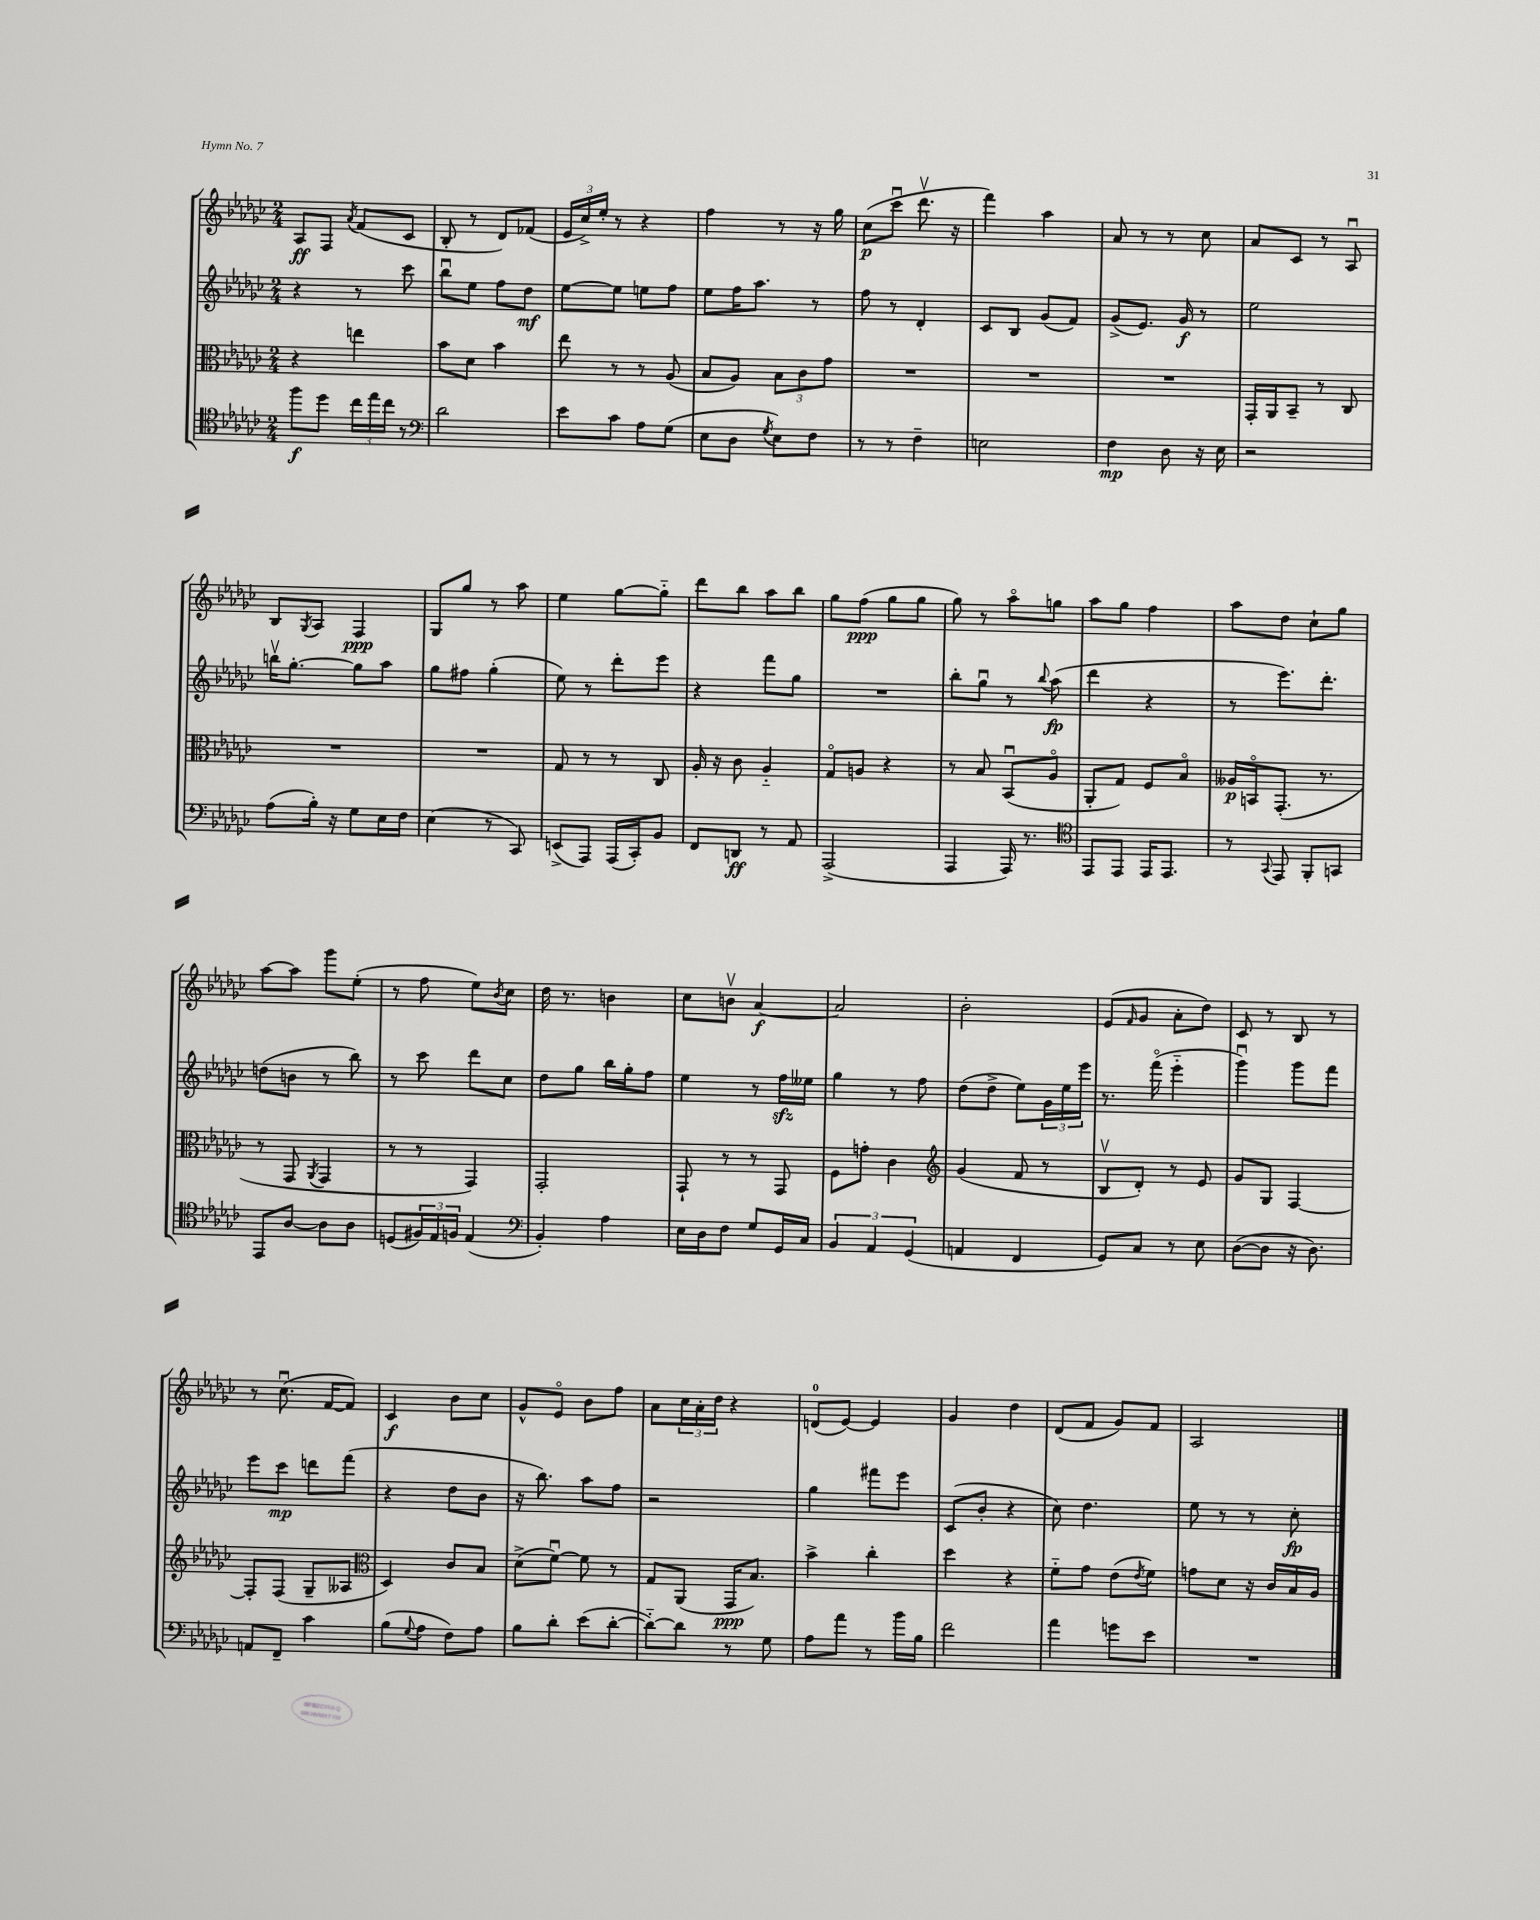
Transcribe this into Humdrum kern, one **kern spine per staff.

**kern	**kern	**kern	**kern
*staff4	*staff3	*staff2	*staff1
*clefC4	*clefC3	*clefG2	*clefG2
*k[b-e-a-d-g-c-]	*k[b-e-a-d-g-c-]	*k[b-e-a-d-g-c-]	*k[b-e-a-d-g-c-]
*M2/4	*M2/4	*M2/4	*M2/4
8ff	4r	4r	8A-
8dd-	.	.	8F
.	.	.	8qa-
24cc-	4ee	8r	(8f
24ee-	.	.	.
24cc-	.	.	.
8r	.	8ccc-	8c-
=	=	=	=
*clefF4	*	*	*
2d-	8b-	8bb-u	8B-'
.	8d-	8ee-	8r
.	4b-	8ff	8d-)
.	.	8dd-	(8f-
=	=	=	=
8e-	8ee-	[8ee-	24e-
.	.	.	24cc-^)
.	.	.	24ee-'
8c-	8r	8ee-]	8r
8A-	8r	8ee	4r
(8G-	(8A-	8ff	.
=	=	=	=
8E-	8B-	8ee-	4ff
8D-	8A-)	16ff	.
.	.	8.aa-	.
8qG-	.	.	.
8E-)	12B-	.	8r
.	12c-	.	.
8F	.	8r	16r
.	12g-	.	.
.	.	.	16gg-
=	=	=	=
8r	2r	8ff	(8cc-
8r	.	8r	8ccc-u
4F~	.	4d-'	8.ddd-v
.	.	.	16r
=	=	=	=
2E	2r	8c-	4fff)
.	.	8B-	.
.	.	(8g-	4aa-
.	.	8f)	.
=	=	=	=
4F	2r	(8g-^	8a-
.	.	8.e-)	8r
8D-	.	.	8r
.	.	16g-	.
16r	.	8r	8cc-
16E-	.	.	.
=	=	=	=
2r	16GG-'	2ee-	8a-
.	16AA-	.	.
.	8BB-~	.	8c-
.	8r	.	8r
.	8C-	.	8A-u
=	=	=	=
(8A-	2r	16bbv	8B-
.	.	[8.gg-'	.
.	.	.	8qG-
16B-')	.	.	8A-
16r	.	.	.
8G-	.	8gg-]	4F
16E-	.	8aa-	.
16F	.	.	.
=	=	=	=
(4E-	2r	8gg-	8G-
.	.	8ff#	8gg-
8r	.	(4gg-'	8r
8CC-)	.	.	8aa-
=	=	=	=
(8EE^	8G-	8ee-)	4ee-
8AAA-)	8r	8r	.
(16AAA-	8r	8ddd-'	[8gg-
16CC-')	.	.	.
8BB-	8C-	8eee-	8gg-'~]
=	=	=	=
8FF	16A-'	4r	8ddd-
.	16r	.	.
8DD	8c-	.	8bb-
8r	4A-'~	8fff	8aa-
8AA-	.	8gg-	8bb-
=	=	=	=
(2AAA-^	8G-o	2r	8gg-
.	8A	.	(8ff
.	4r	.	8gg-
.	.	.	8gg-
=	=	=	=
4AAA-	8r	8bb-'	8gg-)
.	8B-	8gg-u	8r
16AAA-)	(8BB-u	8r	8aa-o
8.r	.	.	.
.	.	8qqbb-	.
.	8A-o	(8aa-	8gg
=	=	=	=
*clefC4	*	*	*
8EE-	8AA-'	4ddd-	8aa-
8EE-	8G-)	.	8gg-
16EE-	8F	4r	4ff
8.EE-	.	.	.
.	8B-o	.	.
=	=	=	=
8r	16A--	8r	8aa-
.	16BBo	.	.
8qqGG-	.	.	.
8EE-	(8.GG-'	8.eee-)	8dd-
8FF'	.	.	8cc-`
.	8.r	8.ddd-'	.
8GG	.	.	8gg-
=	=	=	=
8EE-	8r	(8dd	[8aa-
[8A-	8GG-	8b	8aa-]
.	8qAA-	.	.
8A-]	4GG-	8r	8ggg-
8A-	.	8bb-)	(8ee-'
=	=	=	=
(8D	8r	8r	8r
24F#)	8r	8ccc-	8ff
24E-	.	.	.
24F	.	.	.
(4E-	4GG-)	8ddd-	8ee-)
.	.	.	8qb-
.	.	8cc-	8cc-
=	=	=	=
*clefF4	*	*	*
4BB-')	2GG-'	8dd-	16dd-
.	.	.	8.r
.	.	8gg-	.
4A-	.	16bb-	4b
.	.	16gg-'	.
.	.	8ff	.
=	=	=	=
16E-	8GG-`	4ee-	8cc-
16D-	.	.	.
8F	8r	.	8bv
8G-	8r	8r	[4a-
16GG-	8GG-	16ff	.
16C-	.	16ee--	.
=	=	=	=
6BB-	8F	4gg-	2a-]
.	8g'	.	.
6AA-	.	.	.
.	4c-	8r	.
(6GG-	.	.	.
.	.	8ff	.
=	=	=	=
*	*clefG2	*	*
4AA	(4g-	(8dd-	2b-'
.	.	8dd-^	.
4FF	8f	8ee-)	.
.	8r	24g-	.
.	.	24ee-	.
.	.	24eee-	.
=	=	=	=
8GG-)	8B-v	8.r	(8e-
.	.	.	16qqf
8C-	8d-')	.	8g-
.	.	(16fffo	.
8r	8r	4eee-'~	8a-'
8E-	8e-	.	8dd-)
=	=	=	=
([8D-	8g-	4ggg-u)	8c-
8D-]	8G-	.	8r
16r	[4F	8ggg-	8B-
8.D-)	.	.	.
.	.	8fff	8r
=	=	=	=
8AA	8F']	8eee-	8r
8FF~	(8F	8ccc-	(8.cc-u
4c-	8G-~	8ddd	.
.	.	.	[16f
.	8A--	(8fff	8f])
=	=	=	=
*	*clefC3	*	*
(8B-	4D-)	4r	4c-
8qqG-	.	.	.
8A-	.	.	.
8F)	8c-	8dd-	8b-
8A-	8B-	8b-	8cc-
=	=	=	=
8B-	(8d-^	16r	8g-^^
.	.	8.bb-)	.
8d-'	[8fu)	.	8e-o
(8e-	8f]	8aa-	8b-
[8d-'	8r	8ff	8ff
=	=	=	=
8d-'~_)	8G-	2r	8a-
8d-]	(8AA-	.	24cc-
.	.	.	24a-'
.	.	.	24dd-
8r	16GG-	.	4r
.	8.B-)	.	.
8G-	.	.	.
=	=	=	=
8A-	4b-^	4gg-	(8d
8a-	.	.	[8e-)
8r	4cc-'	8fff#	4e-]
16b-	.	8eee-	.
16B-	.	.	.
=	=	=	=
2f	4dd-	(8c-	4g-
.	.	8b-'	.
.	4r	4r	4dd-
=	=	=	=
4a-	8f'~	8cc-)	(8d-
.	8g-	4.dd-	8f
8g	(8e-	.	8g-)
.	8qe-	.	.
8e-	8f)	.	8f
=	=	=	=
2r	8g	8ee-	2A-
.	8d-	8r	.
.	16r	8r	.
.	16c-	.	.
.	16B-	8cc-'	.
.	16A-	.	.
==	==	==	==
*-	*-	*-	*-
